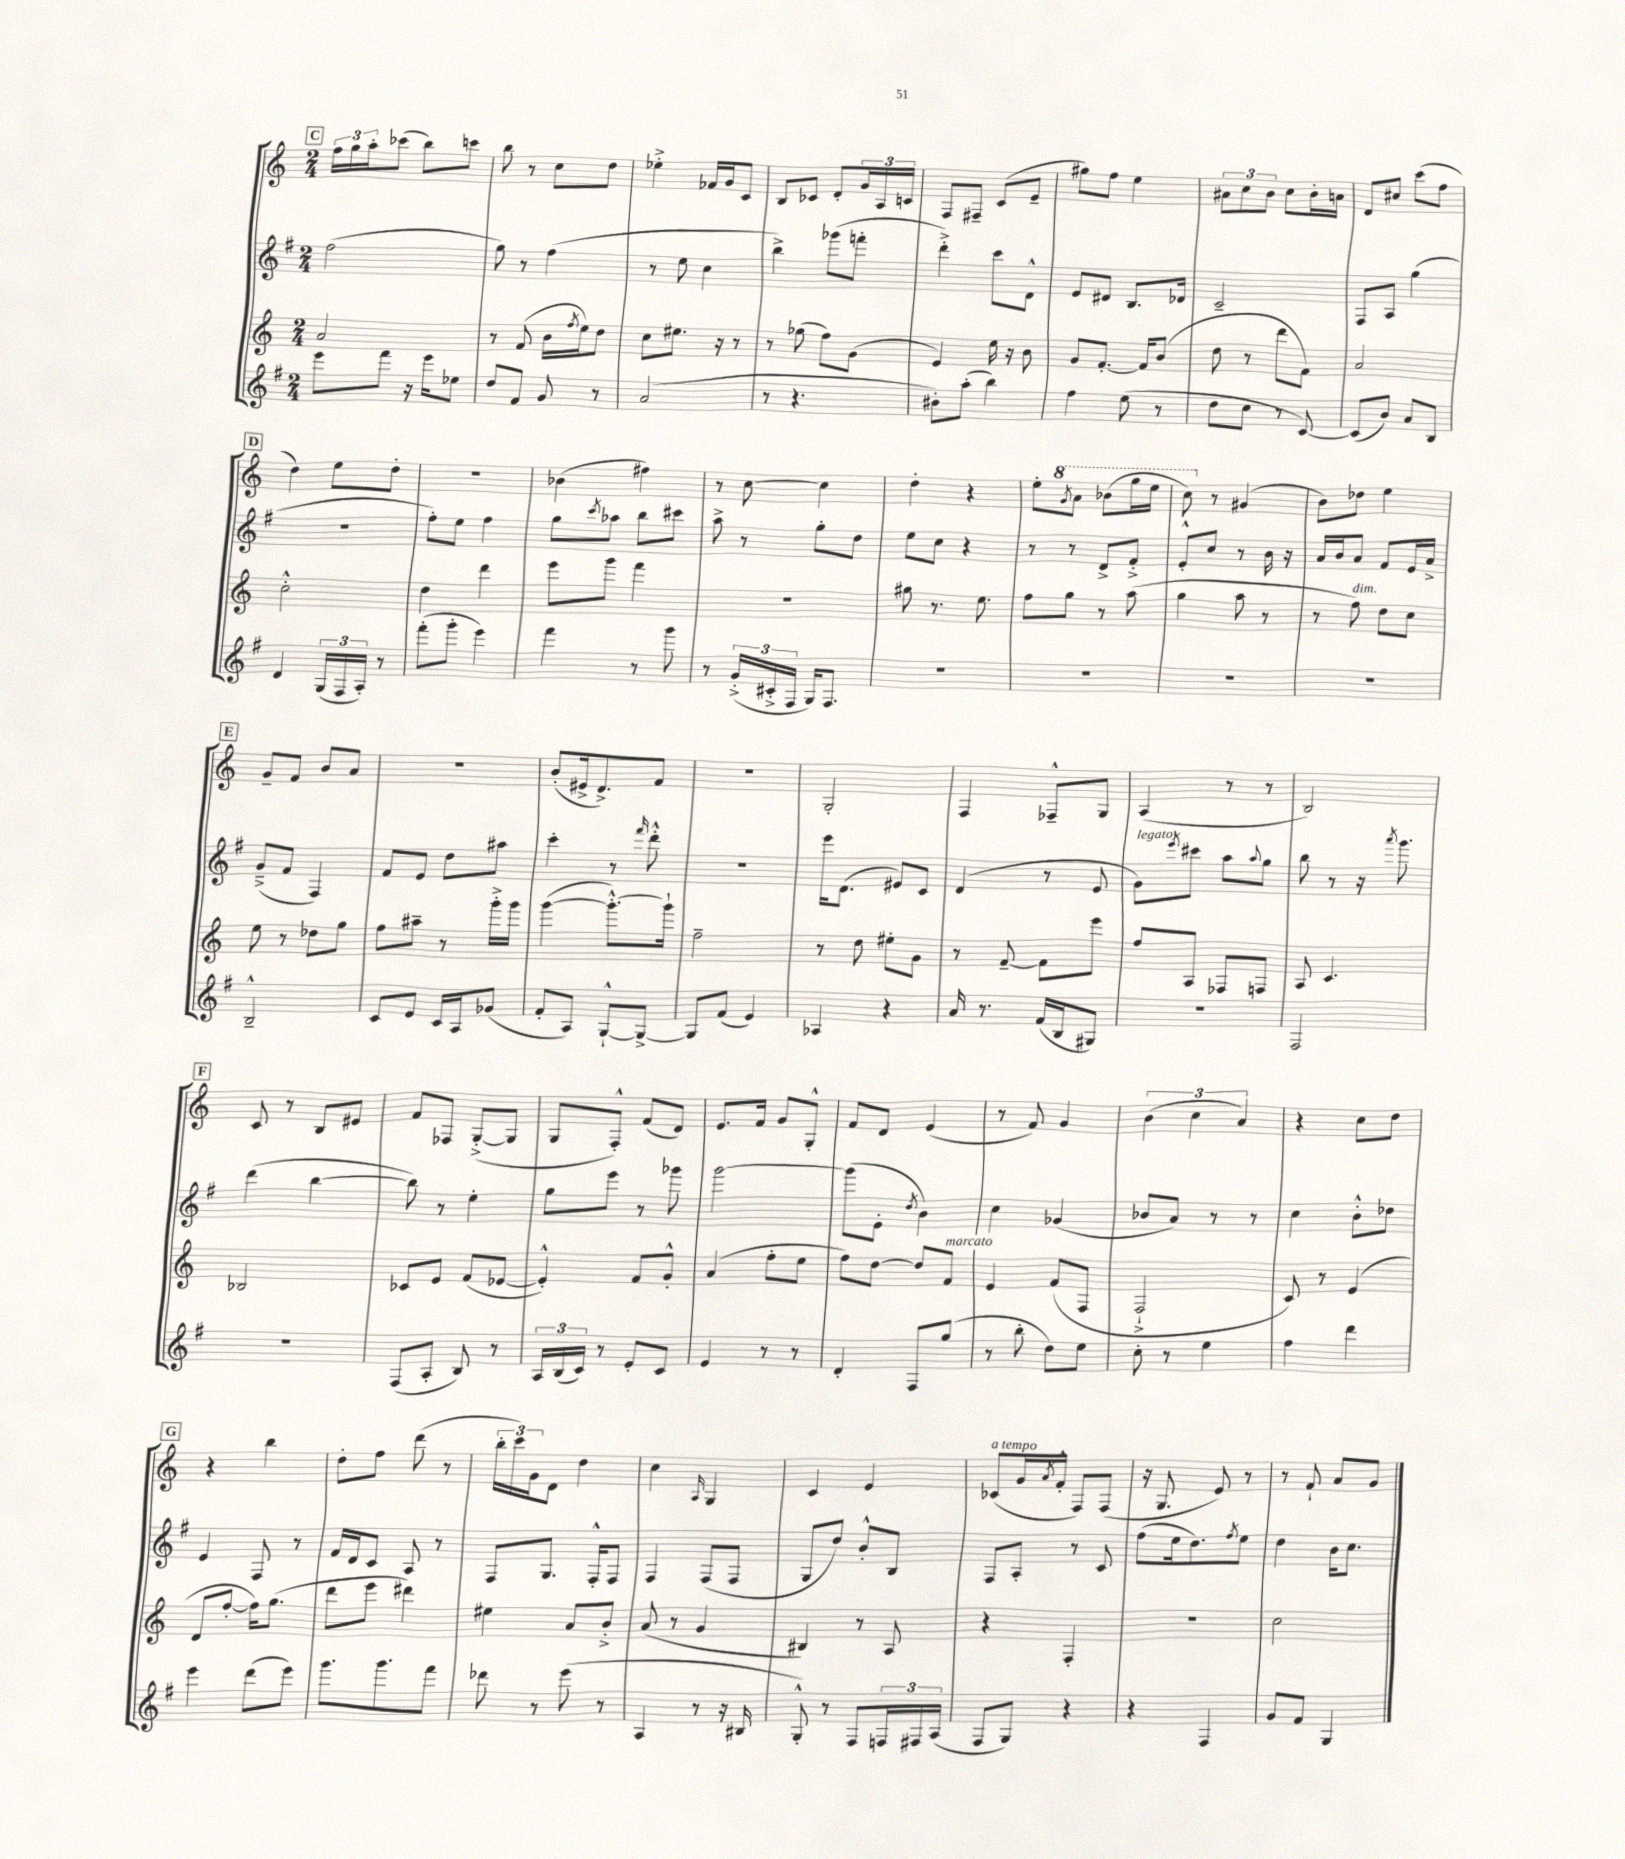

**kern	**kern	**kern	**kern
*staff4	*staff3	*staff2	*staff1
*clefG2	*clefG2	*clefG2	*clefG2
*k[f#]	*k[]	*k[f#]	*k[]
*M2/4	*M2/4	*M2/4	*M2/4
8eee\L	2a/	(2ff#\	24ff\LL
.	.	.	24gg\
.	.	.	24aa'\J
8fff#\J	.	.	(8ccc-\J
16r	.	.	8bb\L)
16eee\LK	.	.	.
8ee-\J	.	.	8ccc\J
=	=	=	=
8dd/L	8r	8gg\)	8bb\
8f#/J	(8f/	8r	8r
8g/	16b\LL	(4ff#\	8cc\L
.	8qff/	.	.
.	16ee\J)	.	.
8r	8dd\J	.	8dd\J
=	=	=	=
(2a/	8cc\L	8r	4ee-'^\
.	8.ee#\J	8ee\	.
.	.	4cc\	16f-/LL
.	16r	.	16g/J
.	8r	.	8c/J
=	=	=	=
8r	8r	4bb^\)	8B/L
4.r	(8gg-\	.	8c-/J
.	8ff\L)	(8ggg-\L	8d'/L
.	(8g\J	8fff'\J	24g/L
.	.	.	24A/
.	.	.	24c/JJ
=	=	=	=
8b#'\L)	4e/)	4ddd'^\)	8F/L
(8aa'\J	.	.	8F#~/J
4bb\)	16ee\	8ccc\L	(8c/L
.	16r	.	.
.	8b\	8d^^\J	8e~/J
=	=	=	=
4ff#\	8g/L	8e/L	8gg#\L)
.	[8.f'/J	8d#/J	8ff\J
(8ee\	.	8.B/L	4ee\
.	16f/]LK	.	.
8r	(8b/J	.	.
.	.	16d-/Jk	.
=	=	=	=
8dd\L	8dd\	2c~/	12a#\L
.	.	.	12cc\
8cc\J	8r	.	.
.	.	.	12b\J
8r	8ddd\L	.	8cc\L
[8c/)	8f\J)	.	16b'\L
.	.	.	16a\JJ
=	=	=	=
(8c/]L	2a/	8F#/L	8d/L
8b/J)	.	8A/J	8cc#/J
8a/L	.	(4gg\	(8ccc\L
8B/J	.	.	8ff\J
=	=	=	=
4d/	2cc'^^\	2r	4dd\)
(24G/LL	.	.	8ee\L
24F#/	.	.	.
24A'/JJ)	.	.	.
8r	.	.	8dd'\J
=	=	=	=
(8fff#'\L	4dd\	8ff#'\L)	2r
8ggg'\J	.	8ee\J	.
4eee\)	4ddd\	4ff#\	.
=	=	=	=
4fff#\	8eee\L	8gg\L	(4b-\
.	.	8qccc/	.
.	8ggg\J	8aa-\J	.
8r	4fff\	8bb\L	4ff#\)
8ggg\	.	8ccc#\J	.
=	=	=	=
8r	2r	8aa^\	8r
(24g'^/LL	.	8r	[8cc\
24c#'^/	.	.	.
24F#/JJ	.	.	.
16G/LK)	.	8gg'\L	4cc\]
8.F#/J	.	.	.
.	.	8dd\J	.
=	=	=	=
2r	8gg#\	8ee\L	4dd'\
.	8.r	8cc\J	.
.	.	4r	4r
.	8.ee\	.	.
=	=	=	=
2r	8ff\L	8r	8ee'\L
.	.	.	8qgg/
.	8gg\J	8r	8aa\J
.	8r	8d^/L	(8bb-\L
.	(8aa\	8f#'^/J	16ggg\L
.	.	.	16eee\JJ
=	=	=	=
2r	4gg\	8e'^^/L	8ccc\)
.	.	8cc/J	8r
.	8aa\	8r	(4g#/
.	8r	16b\	.
.	.	16r	.
=	=	=	=
2r	8r	16a/LL	8b\L)
.	.	16b/J	.
.	8ff\)	8a/J	8dd-\J
.	8dd\L	8f#/L	4ee\
.	8cc\J	16e/L	.
.	.	16a^/JJ	.
=	=	=	=
2B~^^/	8ee\	(8g~^/L	8g~/L
.	8r	8f#/J	8f/J
.	8dd-\L	4F#/)	8b/L
.	8gg\J	.	8a/J
=	=	=	=
8c/L	8ff\L	8f#/L	2r
8e/J	8aa#~\J	8e/J	.
16c/LL	8r	8dd\L	.
16A/J	.	.	.
(8g-/J	16ggg'^\LL	8aa#\J	.
.	16ggg\JJ	.	.
=	=	=	=
8f#'/L	([4ggg\	4ccc'\	(8b'/L
8A/J)	.	.	16e#^/k
.	.	.	8.d^/)
[8G`^^/L	8.ggg'^^\_L)	8r	.
.	.	16qqfff#/	.
8G^/_J	.	8ddd'^^\	8f/J
.	16ggg`\]Jk	.	.
=	=	=	=
8G/]L	2ff~\	2r	2r
(8f#/J	.	.	.
4e/)	.	.	.
=	=	=	=
4A-/	8r	16eee\LK	2G'/
.	.	(8.d\J	.
.	8dd\	.	.
4r	8ee#'\L	8e#/L)	.
.	8g\J	8c/J	.
=	=	=	=
16a/	8r	(4d/	4F/
8.r	.	.	.
.	[8f~/	.	.
(16f#/LL	8f\]L	8r	8F-~^^/L
16B/J	.	.	.
8G#/J)	8eee\J	8e/	8G/J
=	=	=	=
2r	8ff/L	8g\L)	(4A/
.	.	8qeee/	.
.	8A/J	8ccc#\J	.
.	8F-/L	8aa\L	8r
.	.	8qqaa/	.
.	8F/J	8gg\J	8r
=	=	=	=
2F#/	8A/	8bb\	2B/)
.	4.c/	8r	.
.	.	16r	.
.	.	8qaaa/	.
.	.	8.ggg\	.
=	=	=	=
2r	2B-/	(4ddd\	8c/
.	.	.	8r
.	.	[4bb\	8B/L
.	.	.	8e#/J
=	=	=	=
(8F#/L	8c-/L	8bb\])	8f/L
8A'/J	8e/J	8r	8F-/J
8B/)	(8f/L	4ee'\	([8G'^/L
8r	[8e-/J	.	8G/]J
=	=	=	=
24A/LL	4e-'^^/])	8gg\L	8G/L
(24B/	.	.	.
24c/JJ)	.	.	.
8r	.	8eee\J	8F'^^/J)
8e'/L	8f/L	8r	(8f/L
8c/J	8g'^^/J	8ggg-\	8d/J)
=	=	=	=
4e/	(4a/	[2ggg\	8.e/L
.	.	.	16f/Jk
8r	8ff'\L	.	8g/L
8r	8ee\J	.	8G'^^/J
=	=	=	=
4d'/	8ff\L)	(8ggg\]L	8f/L
.	[8dd\J	8e'\J	8d/J
.	.	8qdd/	.
8F#/L	8dd/]L	4b\)	(4e/
(8gg/J	8f/J	.	.
=	=	=	=
8r	4e/	4cc\	8r
8bb'\	.	.	8f/)
8dd\L)	(8f/L	(4g-/	4g/
8ee\J	8F/J	.	.
=	=	=	=
8cc'\	2F`^/	8b-/L	(6b\
8r	.	8a/J)	.
.	.	.	6cc\
4ee\	.	8r	.
.	.	.	6a/)
.	.	8r	.
=	=	=	=
4ff#\	8c/)	4cc\	4r
.	8r	.	.
4ddd\	(4e/	8b'^^\L	8cc\L
.	.	8dd-\J	8dd\J
=	=	=	=
4eee\	8d/L	4e/	4r
.	[8ff'/J	.	.
(8ddd\L	16ff\]LK)	8F#/	4bb\
.	(8.gg\J	.	.
8eee\J)	.	8r	.
=	=	=	=
8.ggg\L	8ddd\L	16f#/LL	8dd'\L
.	.	16d/J	.
.	8eee\J	8c/J	8ff\J
8.ggg\	.	.	.
.	4ddd#\)	8A/	(8ddd\
8fff#\J	.	8r	8r
=	=	=	=
8ddd-\	4ee#\	8F#/L	24bb'\LL
.	.	.	24ccc\)
.	.	.	24g\J
8r	.	8.G/J	8d\J
(8eee\	8a/L	.	4dd\
.	.	16F#'^^/LK	.
8r	8b'^/J	8F#/J	.
=	=	=	=
4A/	(8a/	4F#/	4cc\
.	8r	.	.
.	.	.	16qqA/
8r	4g/	(8F#/L	4G/
16r	.	8F#/J	.
16B#/	.	.	.
=	=	=	=
8G'^^/)	4B#/)	8G/L	4c/
8r	.	8dd/J)	.
8F#/L	8r	8b'^^/L	4e/
24F/L	8A/	8B/J	.
24F#/	.	.	.
(24A/JJ	.	.	.
=	=	=	=
8F#/L	4r	8F#/L	(8c-/L
8G/J)	.	8A'/J	16g/L
.	.	.	8qa/
.	.	.	16f'^^/JJ
4r	4F'/	8r	8F/L)
.	.	8c/	(8F/J
=	=	=	=
4r	2r	(8ff#\L	16r
.	.	.	8.G/
.	.	16ee\k	.
.	.	8.dd\)	.
4F#/	.	.	8e/)
.	.	8qff#/	.
.	.	8ee\J	8r
=	=	=	=
8g/L	2cc\	4dd\	8r
8f#/J	.	.	8f`/
4G/	.	16b\LK	8a/L
.	.	8.cc\J	.
.	.	.	8g/J
==	==	==	==
*-	*-	*-	*-
